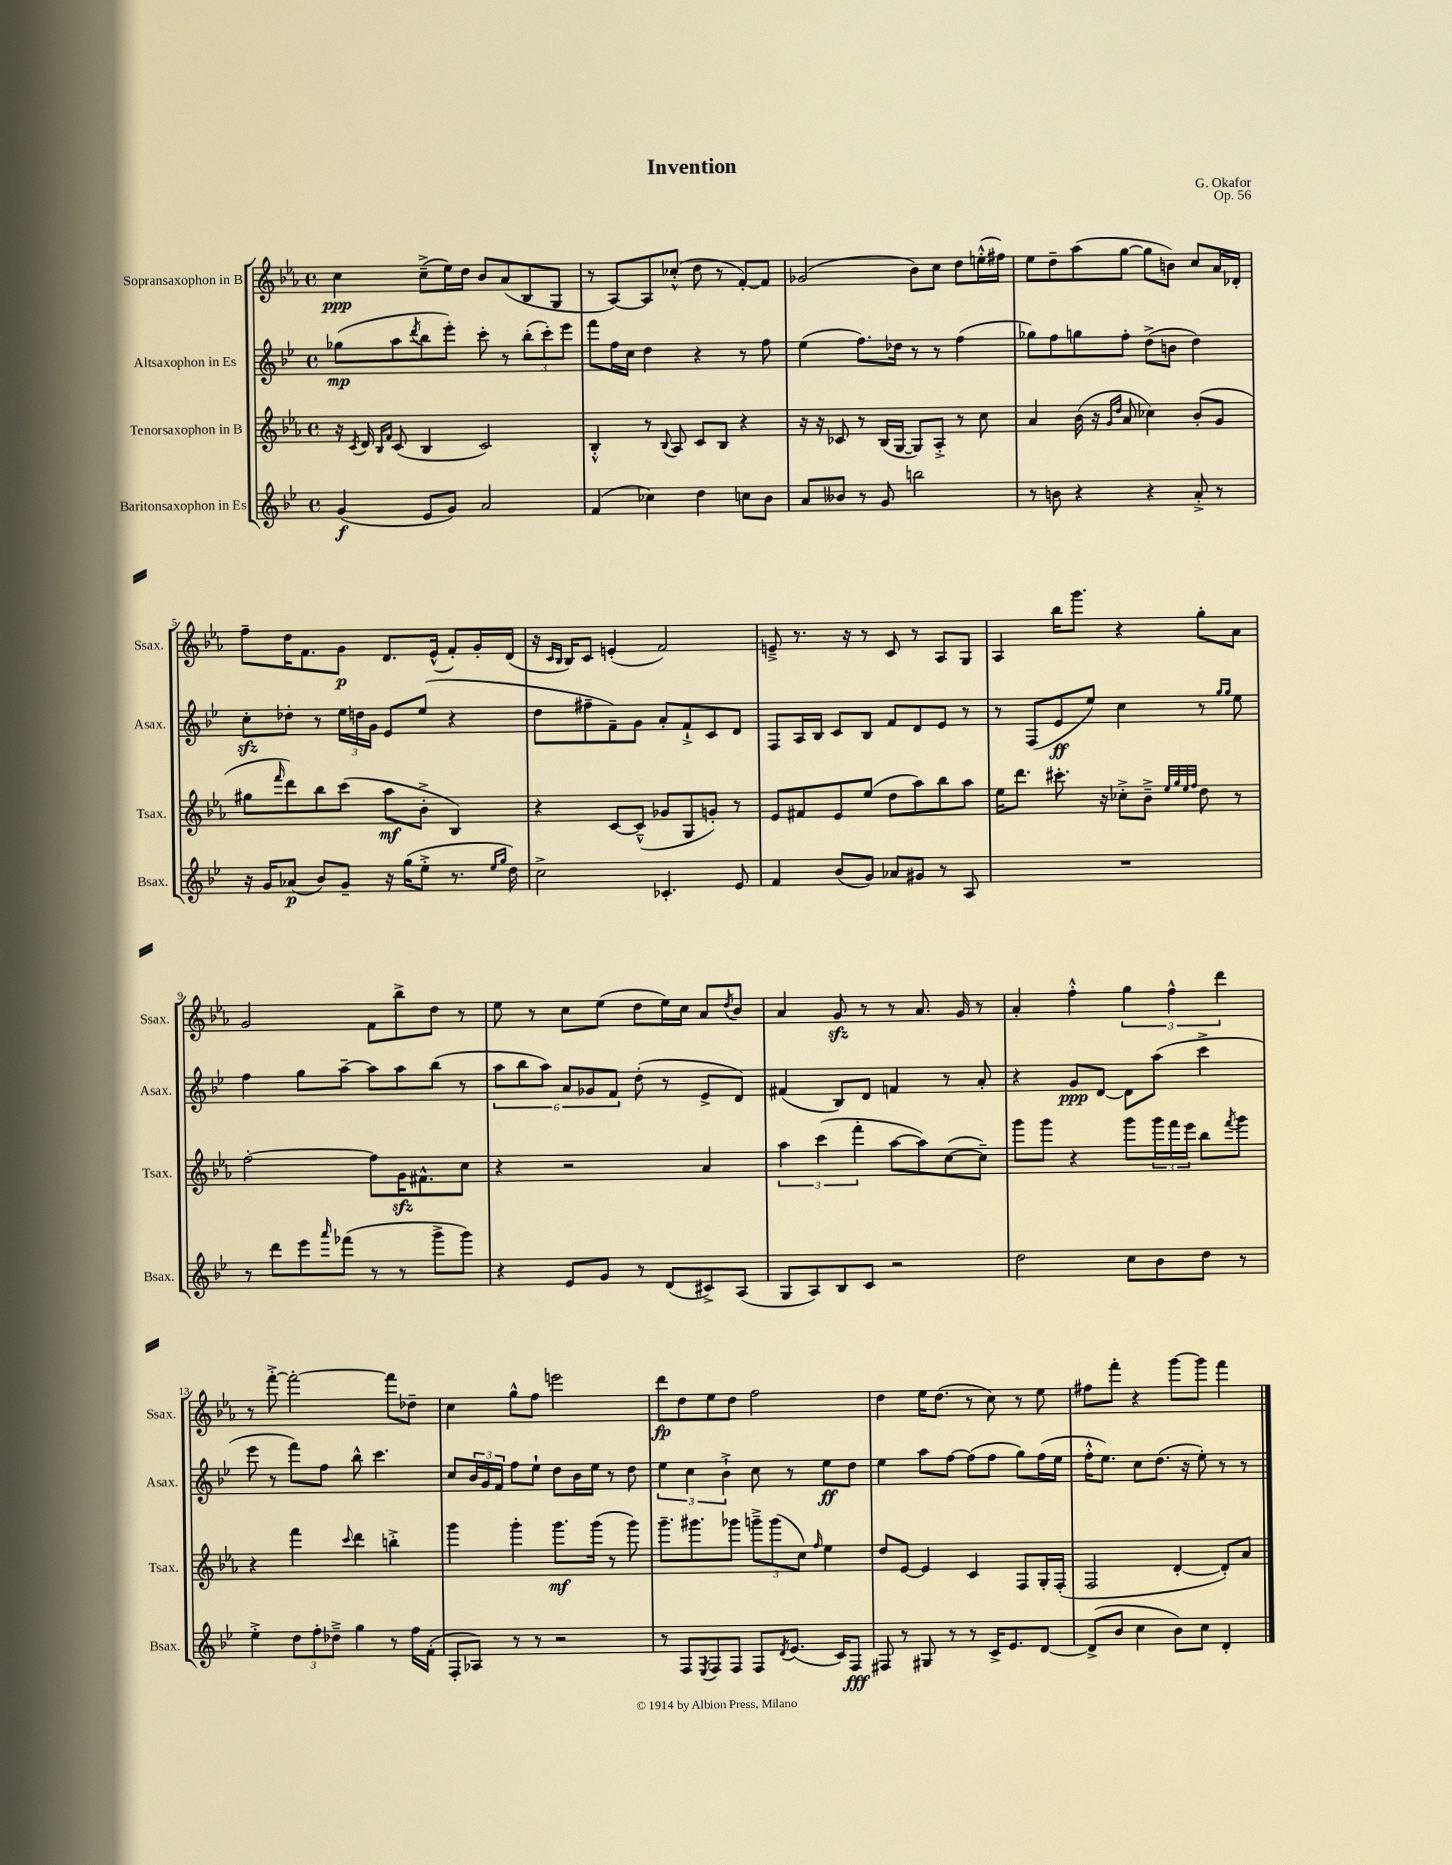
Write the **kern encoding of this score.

**kern	**dynam	**kern	**dynam	**kern	**dynam	**kern	**dynam
*part4	*part4	*part3	*part3	*part2	*part2	*part1	*part1
*staff4	*staff4	*staff3	*staff3	*staff2	*staff2	*staff1	*staff1
*I"Baritonsaxophon in Es	*	*I"Tenorsaxophon in B	*	*I"Altsaxophon in Es	*	*I"Sopransaxophon in B	*
*I'Bsax.	*	*I'Tsax.	*	*I'Asax.	*	*I'Ssax.	*
*clefG2	*	*clefG2	*	*clefG2	*	*clefG2	*
*k[b-e-]	*	*k[b-e-a-]	*	*k[b-e-]	*	*k[b-e-a-]	*
*M4/4	*	*M4/4	*	*M4/4	*	*M4/4	*
*met(c)	*	*met(c)	*	*met(c)	*	*met(c)	*
=1	=1	=1	=1	=1	=1	=1	=1
(4g/	f	16r	.	(8gg-X\L	mp	4cc\	ppp
.	.	8qc/	.	.	.	.	.
.	.	16d/	.	.	.	.	.
.	.	16qqB-/LL	.	.	.	.	.
.	.	16qqf/JJ	.	.	.	.	.
.	.	(8c/	.	8aa\	.	.	.
.	.	.	.	8qddd/	.	.	.
8e-/L	.	4B-/	.	8bb-\	.	(8cc~^\L	.
8g/J)	.	.	.	8eee-'\J)	.	16ee-\L)	.
.	.	.	.	.	.	16dd\JJ	.
2a/	.	2c/)	.	8ccc'\	.	8b-/L	.
.	.	.	.	8r	.	(8a-/	.
.	.	.	.	(12bb-'\L	.	8B-/	.
.	.	.	.	12ccc'\)	.	.	.
.	.	.	.	.	.	8G/J	.
.	.	.	.	12eee-\J	.	.	.
=2	=2	=2	=2	=2	=2	=2	=2
(4f/	.	4B-'^^/	.	8fff\L	.	8r	.
.	.	.	.	16ff\L	.	[8A-/L)	.
.	.	.	.	16cc\JJ	.	.	.
4cc-X\)	.	8r	.	4dd\	.	8A-/]	.
.	.	8qqB-/	.	.	.	.	.
.	.	8A-/	.	.	.	(8cc-X'^^/J	.
4dd\	.	8c/L	.	4r	.	8dd\	.
.	.	8B-/J	.	.	.	8r	.
8ccn\L	.	4r	.	8r	.	[8f'/L)	.
8b-\J	.	.	.	8ff\	.	8f/J]	.
=3	=3	=3	=3	=3	=3	=3	=3
8a/L	.	16r	.	(4ee-\	.	(2g-X/	.
.	.	16r	.	.	.	.	.
8b--X/J	.	8c-X/	.	.	.	.	.
8r	.	8r	.	8.ff\L)	.	.	.
8g/	.	(16B-/LL	.	.	.	.	.
.	.	[16G/JJ	.	16dd-X\Jk	.	.	.
2bbn\	.	8G/L])	.	8r	.	8b-\L)	.
.	.	8A-'^/J	.	8r	.	8cc\J	.
.	.	8r	.	(4ff\	.	8dd\L	.
.	.	8cc\	.	.	.	(16een'^^\L	.
.	.	.	.	.	.	16ff#X\JJ)	.
=4	=4	=4	=4	=4	=4	=4	=4
8r	.	4a-/	.	8gg-X\L)	.	8ee-\L	.
8bn\	.	.	.	8ff\	.	8dd~\	.
4r	.	(16b-\	.	8ggn\	.	(8aa-\	.
.	.	16r	.	.	.	.	.
.	.	16qqg/LL	.	.	.	.	.
.	.	16qqdd/JJ	.	.	.	.	.
.	.	8a-/	.	8ff'\J	.	[8gg\J	.
4r	.	4cc-X\)	.	(8dd^\L	.	8gg\L]	.
.	.	.	.	8bn\J	.	8bn\J)	.
8a'^/	.	(8b-'/L	.	4dd\)	.	8cc/L	.
8r	.	8g/J	.	.	.	16a-/L	.
.	.	.	.	.	.	16d-X'/JJ	.
!!LO:LB:g=z
=5	=5	=5	=5	=5	=5	=5	=5
16r	.	8gg#X\L	.	8cczz'\L	.	8ff~\L	.
16g/KL	.	.	.	.	.	.	.
.	.	16qqfff/	.	.	.	.	.
(8a-X/J	p	8ddd\)	.	8dd-X'\J	.	16dd\K	.
.	.	.	.	.	.	8.f\	.
8b-/L)	.	8bb-\	.	8r	.	.	.
8g~/J	.	(8ccc\J	.	24ee-\LL	.	8g\J	p
.	.	.	.	24ddn\	.	.	.
.	.	.	.	24g\JJ	.	.	.
16r	.	8aa-\L	mf	8e-/L	.	8.d/L	.
(16gg\KL	.	.	.	.	.	.	.
8ee-'^\J	.	8b-'^\J	.	(8ee-/J	.	.	.
.	.	.	.	.	.	(16e-^^/Jk	.
8.r	.	4B-/)	.	4r	.	8f'/L)	.
.	.	.	.	.	.	16g'/L	.
16qqee-/LL	.	.	.	.	.	.	.
16qqgg/JJ	.	.	.	.	.	.	.
16dd\)	.	.	.	.	.	(16d/JJ	.
=6	=6	=6	=6	=6	=6	=6	=6
2cc^\	.	4r	.	8dd\L	.	16r	.
.	.	.	.	.	.	16qqc/LL	.
.	.	.	.	.	.	16qqB-/JJ	.
.	.	.	.	.	.	16B-/KL)	.
.	.	.	.	8ff#X~\	.	8c/J	.
.	.	[8c/L	.	8f~\)	.	(4en'/	.
.	.	(8c~^^/J]	.	8g\J	.	.	.
4.c-X'/	.	8g-X/L	.	8a'/L	.	2f/)	.
.	.	8G/	.	8f`^/	.	.	.
.	.	8gn'/J)	.	8c/	.	.	.
8e-/	.	8r	.	8d/J	.	.	.
=7	=7	=7	=7	=7	=7	=7	=7
4f/	.	8e-/L	.	8F/L	.	8en~^/	.
.	.	8f#X/	.	16A/L	.	8.r	.
.	.	.	.	16B-/JJ	.	.	.
(8b-/L	.	8e-/	.	8c/L	.	.	.
.	.	.	.	.	.	16r	.
8g/J)	.	(8ee-/J	.	8B-/J	.	8r	.
8a-X/L	.	8dd\L	.	8f/L	.	8c/	.
8g#X/J	.	8aa-\)	.	8d/	.	8r	.
8r	.	8bb-\	.	8e-/J	.	8A-/L	.
8A/	.	8aa-\J	.	8r	.	8G/J	.
=8	=8	=8	=8	=8	=8	=8	=8
1r	.	16ee-\KL	.	8r	.	4A-/	.
.	.	8.ddd\J	.	.	.	.	.
.	.	.	.	(8F/L	.	.	.
.	.	8.ccc#X'\	.	8e-/	ff	16bb-\KL	.
.	.	.	.	.	.	8.ggg\J	.
.	.	.	.	8ee-/J)	.	.	.
.	.	16r	.	.	.	.	.
.	.	8cc-X'^\L	.	4cc\	.	4r	.
.	.	8b-~^\J	.	.	.	.	.
.	.	32qqee-/LLL	.	.	.	.	.
.	.	32qqgg/	.	.	.	.	.
.	.	32qqee-/	.	.	.	.	.
.	.	32qqff/JJJ	.	.	.	.	.
.	.	8dd\	.	8r	.	8gg'\L	.
.	.	.	.	16qqgg/LL	.	.	.
.	.	.	.	16qqgg/JJ	.	.	.
.	.	8r	.	8ee-\	.	8a-\J	.
!!LO:LB:g=z
=9	=9	=9	=9	=9	=9	=9	=9
8r	.	[2ff'\	.	4ff\	.	2g/	.
8ddd\L	.	.	.	.	.	.	.
8eee-\	.	.	.	8gg\L	.	.	.
16qqaaa/	.	.	.	.	.	.	.
(8fff-X\J	.	.	.	[8aa~\J	.	.	.
8r	.	8ff\L]	.	8aa\L]	.	8f\L	.
8r	.	16gzz\K	.	8aa\	.	8bb-^\	.
.	.	8.f#X^^\	.	.	.	.	.
8ggg^\L	.	.	.	(8bb-\J	.	8dd\J	.
8ggg\J)	.	8cc\J	.	8r	.	8r	.
=10	=10	=10	=10	=10	=10	=10	=10
4r	.	4r	.	12aa\L	.	8ee-\	.
.	.	.	.	12bb-\	.	.	.
.	.	.	.	.	.	8r	.
.	.	.	.	12aa\J)	.	.	.
8e-/L	.	2r	.	12a/L	.	8cc\L	.
.	.	.	.	12g-X/	.	.	.
8g/J	.	.	.	.	.	(8ee-\J	.
.	.	.	.	12f/J	.	.	.
8r	.	.	.	(8dd'\	.	8dd\L	.
(8d/L	.	.	.	8r	.	16ee-\L)	.
.	.	.	.	.	.	16cc\JJ	.
8c#X^/)	.	4a-/	.	8e-^/L	.	8a-/L	.
.	.	.	.	.	.	8qdd/	.
(8A/J	.	.	.	8d/J)	.	8b-/J	.
=11	=11	=11	=11	=11	=11	=11	=11
8G/L	.	6aa-\	.	(4f#X/	.	4a-/	.
8A/)	.	.	.	.	.	.	.
.	.	(6ccc\	.	.	.	.	.
8B-/	.	.	.	8B-/L)	.	8gzz/	.
.	.	6fff'\	.	.	.	.	.
8c/J	.	.	.	8d/J	.	8r	.
2r	.	[8aa-\L	.	4fn/	.	8r	.
.	.	8aa-\])	.	.	.	8.a-/	.
.	.	([8cc\	.	8r	.	.	.
.	.	.	.	.	.	16g/	.
.	.	8cc~\J])	.	8a'/	.	8r	.
=12	=12	=12	=12	=12	=12	=12	=12
2dd\	.	8ggg\L	.	4r	.	4a-'/	.
.	.	8ggg\J	.	.	.	.	.
.	.	4r	.	8g/L	ppp	4ff'^^\	.
.	.	.	.	[8d/J	.	.	.
8cc\L	.	8ggg\L	.	8d\L]	.	6gg\	.
8b-\	.	24ggg\L	.	(8aa\J	.	.	.
.	.	24fff\	.	.	.	6ff^^\	.
.	.	24eee-\JJ	.	.	.	.	.
8dd\J	.	8bb-\L	.	4ccc^\	.	.	.
.	.	.	.	.	.	6ddd\	.
.	.	8qfff/	.	.	.	.	.
8r	.	8ggg\J	.	.	.	.	.
!!LO:LB:g=z
=13	=13	=13	=13	=13	=13	=13	=13
4ee-'^\	.	4r	.	8eee-\	.	8r	.
.	.	.	.	8r	.	[8fff'^\	.
12dd\L	.	4fff\	.	8fff\L)	.	2fff'\_	.
12ff'\	.	.	.	.	.	.	.
.	.	.	.	8ff\J	.	.	.
12dd-X~^\J	.	.	.	.	.	.	.
.	.	8qqccc/	.	.	.	.	.
4gg\	.	4ddd\	.	8bb-^^\	.	.	.
.	.	.	.	4.ccc\	.	.	.
8r	.	4bbn'^\	.	.	.	8fff\L]	.
16ff\LL	.	.	.	.	.	8dd-X~\J	.
(16f'\JJ	.	.	.	.	.	.	.
=14	=14	=14	=14	=14	=14	=14	=14
8F'/L	.	4ggg\	.	8cc/L	.	4cc\	.
8A-X/J)	.	.	.	24b-/L	.	.	.
.	.	.	.	24g/	.	.	.
.	.	.	.	24f/JJ	.	.	.
8r	.	4ggg'\	.	8ff\L	.	8gg^^\L	.
8r	.	.	.	8ee-`\J	.	8ff\J	.
2r	.	8.ggg\L	mf	8dd\L	.	2eeen\	.
.	.	.	.	16b-\L	.	.	.
.	.	(16ggg\Jk	.	16ee-\JJ	.	.	.
.	.	8r	.	8r	.	.	.
.	.	8ggg\)	.	8dd\	.	.	.
=15	=15	=15	=15	=15	=15	=15	=15
8r	.	8.ggg~\L	.	6ee-\	.	8ddd\L	fp
8F/L	.	.	.	.	.	8dd\	.
.	.	.	.	6cc\	.	.	.
.	.	8.ggg#X\	.	.	.	.	.
8qE-/	.	.	.	.	.	.	.
8F/	.	.	.	.	.	8ee-\	.
.	.	.	.	6b-`^\	.	.	.
8F/J	.	8ggg-X\J	.	.	.	8dd\J	.
8F/L	.	12gggn~^\L	.	8cc\	.	2ff\	.
.	.	(12ggg\	.	.	.	.	.
8qd/	.	.	.	.	.	.	.
(8.e-/J	.	.	.	8r	.	.	.
.	.	12cc\J)	.	.	.	.	.
.	.	16qqff/	.	.	.	.	.
.	.	4ee-\	.	8ee-\L	ff	.	.
16c/KL)	.	.	.	.	.	.	.
8F/J	fff	.	.	8dd\J	.	.	.
=16	=16	=16	=16	=16	=16	=16	=16
8F#X/	.	8dd/L	.	4ee-\	.	4dd\	.
8r	.	[8e-/J	.	.	.	.	.
8G#X/	.	4e-/]	.	8aa\L	.	16ee-\KL	.
.	.	.	.	.	.	(8.dd\J	.
8r	.	.	.	[8ff\J	.	.	.
8r	.	4c/	.	(8ff\L]	.	8r	.
16c^/KL	.	.	.	8ff\J	.	8cc\)	.
8.e-/	.	.	.	.	.	.	.
.	.	8F/L	.	8gg\L)	.	8r	.
[8d/J	.	16G'/L	.	(16ff\L	.	8ee-\	.
.	.	(16F'/JJ	.	16ee-\JJ	.	.	.
=17	=17	=17	=17	=17	=17	=17	=17
(8d^/L]	.	2F/	.	16ff'^^\KL	.	8ff#X\L	.
.	.	.	.	8.ee-\J)	.	.	.
8b-/J	.	.	.	.	.	8fff'\J	.
4cc\	.	.	.	8cc\L	.	4r	.
.	.	.	.	(8.dd\J	.	.	.
8b-\L)	.	[4d'/	.	.	.	[8ggg\L	.
.	.	.	.	16r	.	.	.
8cc\J	.	.	.	8ee-'\)	.	8ggg\J]	.
4d'/	.	8d'/L])	.	8r	.	4fff\	.
.	.	8a-/J	.	8r	.	.	.
==	==	==	==	==	==	==	==
*-	*-	*-	*-	*-	*-	*-	*-
